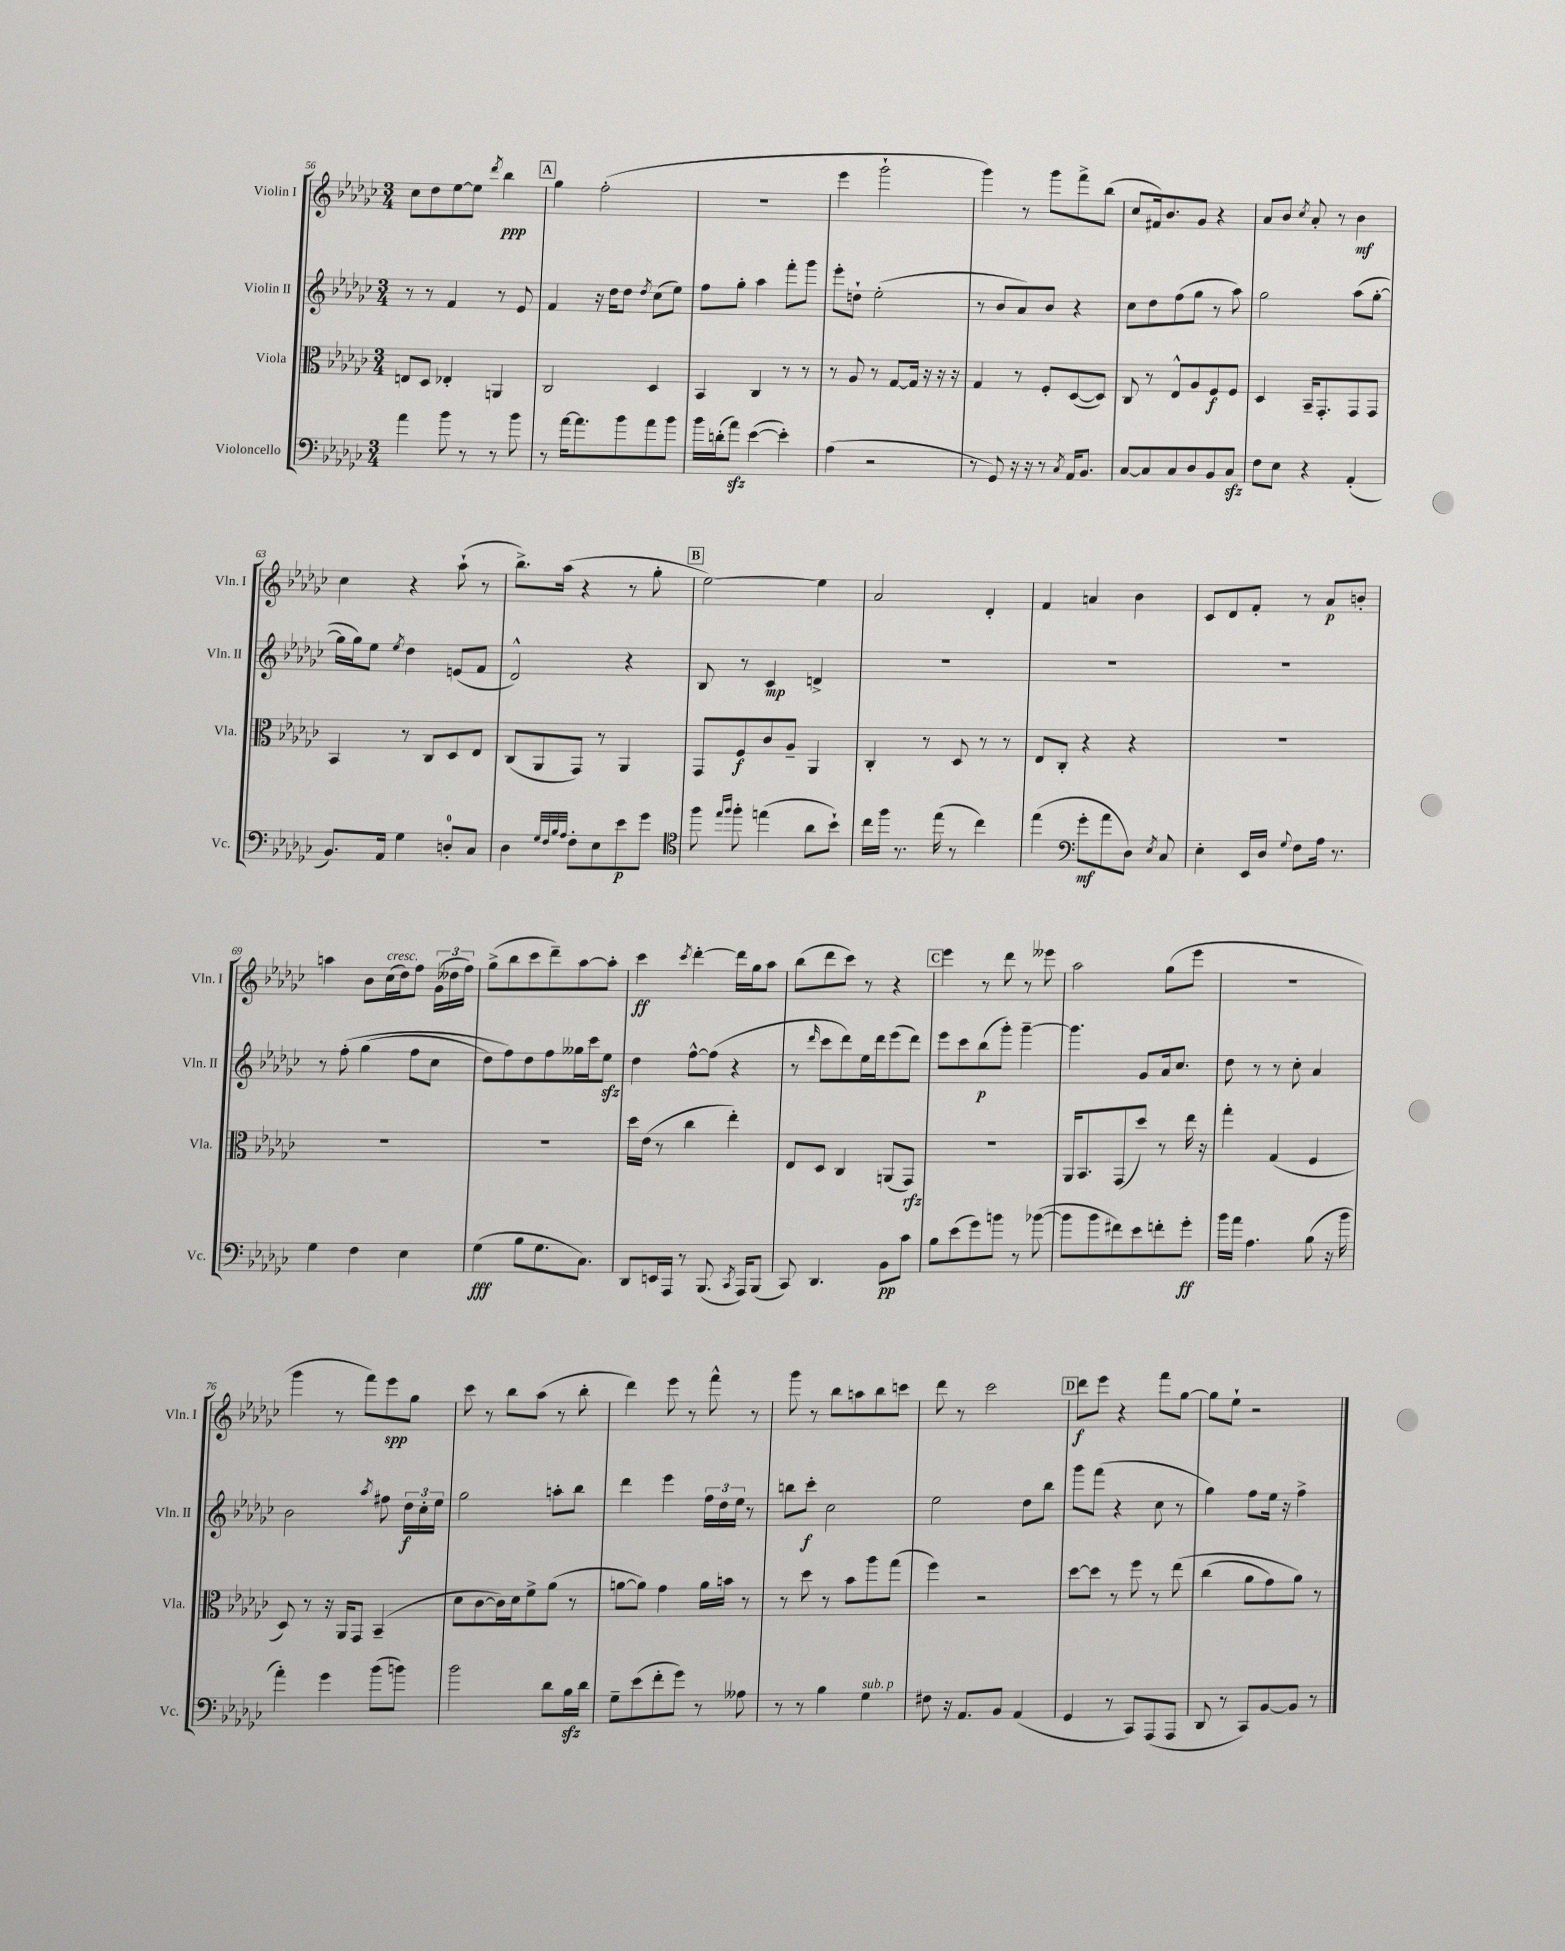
<<
\new StaffGroup <<
\new Staff = "s0" \with { instrumentName = "Violin I" shortInstrumentName = "Vln. I" } {
    \clef treble \key ges \major \numericTimeSignature \time 3/4
    \autoBeamOff ces''8[ des''8 ees''8~ ees''8] \acciaccatura { des'''8 } bes''4\ppp |
    \mark \markup { \box "A" } ges''4 f''2-.( |
    R2. |
    ees'''4 ges'''2-! |
    ges'''4) r8 ges'''8[ f'''8-> bes''8]( |
    ces''8[ fis'16) bes'8. ges'8] r4 |
    aes'8[ bes'8] \acciaccatura { ces''8 } aes'8-. r8 bes'4\mf |
    ces''4 r4 aes''8-!( r8 |
    bes''8.[->) aes''16]( r4 r8 ges''8-. |
    \mark \markup { \box "B" } ees''2~) ees''4 |
    aes'2 des'4-. |
    f'4 a'4 bes'4 |
    ces'8[ des'8 f'8]-. r8 aes'8[\p b'8]-. |
    a''4 bes'8[ ces''16^\markup { \italic "cresc." }( des''16) f''8] \tuplet 3/2 { ges'16[( deses''16 f''16]) } |
    ges''8[->( bes''8 ces'''8 des'''8--) aes''8~ aes''8]-. |
    ces'''4\ff \acciaccatura { ces'''8 } des'''4~-. des'''16[ ges''16 aes''8] |
    bes''8[( des'''8 ces'''8]) r8 r4 |
    \mark \markup { \box "C" } ees'''4 r8 des'''8 r8 eeses'''8 |
    aes''2 ges''8[( ees'''8] |
    R2. |
    ges'''4 r8 f'''8[) ees'''8\spp ges''8] |
    ces'''8 r8 bes''8[ aes''8]( r8 bes''8-. |
    des'''4) ees'''8 r8 f'''8-^ r8 |
    ges'''8 r8 bes''8[ a''8 bes''8 c'''8] |
    des'''8 r8 ces'''2 |
    \mark \markup { \box "D" } des'''8[\f ees'''8] r4 f'''8[ ges''8]~ |
    ges''8[ ees''8]-! r2 \bar "|." |
}
\new Staff = "s1" \with { instrumentName = "Violin II" shortInstrumentName = "Vln. II" } {
    \clef treble \key ges \major \numericTimeSignature \time 3/4
    \autoBeamOff r8 r8 f'4 r8 ees'8 |
    \mark \markup { \box "A" } f'4 r16 des''16[ des''8] \acciaccatura { des''8 } ces''8[( ees''8]) |
    f''8[ ges''8]-. aes''4 f'''8[-. ges'''8] |
    ees'''8[-. d''8]-! ees''2-.( |
    r8 bes'8[ aes'8) bes'8] r4 |
    ces''8[ des''8 f''8( ges''8] r8 aes''8) |
    ges''2 aes''8[( ges''8]~-. |
    ges''16[ ges''16) ees''8] \acciaccatura { ees''8 } des''4 e'8[( f'8] |
    des'2-^) r4 |
    \mark \markup { \box "B" } bes8 r8 ces'4\mp d'4-> |
    R2. |
    R2. |
    R2. |
    r8 f''8-.\( ges''4( f''8[ ces''8] |
    des''8[) f''8\) des''8 f''8 geses''16 ces'''16 ees''8]\sfz |
    des''4 f''8[~-^ f''8]( r4 |
    r8 \grace { des'''16 } ces'''8[ des'''8) ees''16 des'''16 ees'''8( des'''8]) |
    \mark \markup { \box "C" } ees'''8[ ces'''8 bes''8\p( ges'''8]-.) ges'''4~-- |
    ges'''4. ges'8[ aes'16 ces''8.] |
    des''8 r8 r8 ces''8-. aes'4 |
    bes'2 \acciaccatura { aes''8 } fis''8 \tuplet 3/2 { des''16[\f ces''16-. ees''16] } |
    ges''2 a''8[-. bes''8] |
    des'''4 ees'''4 \tuplet 3/2 { f''16[ des''16 ees''16] } r8 |
    b''8[ ces'''8]-.\f ces''2 |
    ees''2 des''8[ bes''8] |
    \mark \markup { \box "D" } ges'''8[ f'''8]( r4 ces''8 r8 |
    ges''4) f''8[ ees''16] r16 f''4-> \bar "|." |
}
\new Staff = "s2" \with { instrumentName = "Viola" shortInstrumentName = "Vla." } {
    \clef alto \key ges \major \numericTimeSignature \time 3/4
    \autoBeamOff e8[ des8] ees4-. a,4 |
    \mark \markup { \box "A" } ces2 des4 |
    bes,4 ces4 r8 r8 |
    r8 aes8 r8 ges8[~ ges16] r16 r16 r16 |
    ges4 r8 f8[-. des8~( des8]) |
    ces8 r8 ees8[-^ aes8 f8\f f8] |
    des4 bes,16[-- ges,8.-. ges,8 ges,8] |
    bes,4 r8 ces8[ des8 ees8] |
    ces8[( aes,8 ges,8]) r8 aes,4 |
    \mark \markup { \box "B" } ges,8[ f8\f ces'8 aes8]-- aes,4 |
    ces4-. r8 des8 r8 r8 |
    ees8[ ces8]-. r4 r4 |
    R2. |
    R2. |
    R2. |
    des''16[ ees'16]( r8 ces''4 ees''4-.) |
    ees8[ des8] ces4 a,8[( ges,8]\rfz) |
    \mark \markup { \box "C" } R2. |
    aes,16[ bes,8. ges,8( des''8]) r8 ees''16 r16 |
    ges''4-. ges4( f4 |
    des8) r8 r16 aes,16[ ges,8] bes,4--( |
    des'8[ ces'8~ ces'16) des'16 f'8-> aes'8]( r8 |
    a'8[~ a'8]) ges'4 a'16[ b'16] r8 |
    r8 des''8 r8 bes'8[ aes''8 ges''8]( |
    f''4) r2 |
    \mark \markup { \box "D" } des''8[~ des''8] r8 f''8 r8 ees''8\( |
    ces''4( aes'8[ ges'8) aes'8]\) r8 \bar "|." |
}
\new Staff = "s3" \with { instrumentName = "Violoncello" shortInstrumentName = "Vc." } {
    \clef bass \key ges \major \numericTimeSignature \time 3/4
    \autoBeamOff aes'4 bes'8 r8 r8 bes'8 |
    \mark \markup { \box "A" } r8 aes'16[~ aes'8. bes'8 aes'8 bes'8] |
    bes'16[ d'16-.( aes'8]\sfz) ees'4~( ees'4-.) |
    aes4( r2 |
    r8 ges,8) r16 r16 r8 \acciaccatura { ces8 } aes,16[ bes,8.] |
    ces8[~ ces8 ces8 des8 bes,8 ces8]\sfz |
    f8[ ees8] r4 aes,4-.( |
    bes,8.[) aes,16] ges4 d8[-0-. ces8] |
    des4 \grace { ges32[ f32 bes32 aes32] } f8[-. ees8 ees'8\p ges'8] |
    \mark \markup { \box "B" } \clef tenor f''8 \grace { ees''16[ f''16] } f''8-. e''4( aes'8[ bes'8]-!) |
    ces''16[ f''16] r8. ees''16( r8 ces''4) |
    ees''4( \clef bass ges'8[-.\mf aes'8 des8]) \acciaccatura { ees8 } ces8 |
    ees4-. ees,16[ des16] \appoggiatura { ges8 } f8[ aes16] r8. |
    ges4 f4 ees4 |
    ges4\fff( bes8[ ges8. ces8.]) |
    des,8[ e,16 aes,,16] r8 bes,,8.( \acciaccatura { ces,8 } aes,,16[) bes,,8]( |
    ces,8) des,4. bes,8[\pp ces'8] |
    \mark \markup { \box "C" } bes8[ ees'8( ges'8) b'8] r8 bes'8~( |
    bes'8[ bes'8 fis'8) ees'8 f'8-. ges'8]-.\ff |
    bes'16[ aes'16] aes4. bes8( r16 bes'16 |
    aes'4-.) ges'4 bes'8[( b'8]) |
    bes'2 des'8[ bes16\sfz des'16] |
    ges8[-- ees'8( f'8-. ges'8]) r8 aeses8 |
    r8 r8 bes4 ges4^\markup { \italic "sub. p" } |
    fis8 r16 aes,8.[ bes,8] aes,4( |
    \mark \markup { \box "D" } ges,4 r8 ces,8[) aes,,8( aes,,8] |
    des,8 r8 ces,8[) bes,8~ bes,8] r8 \bar "|." |
}
>>
>>
\layout { \context { \Score currentBarNumber = #56 } }
